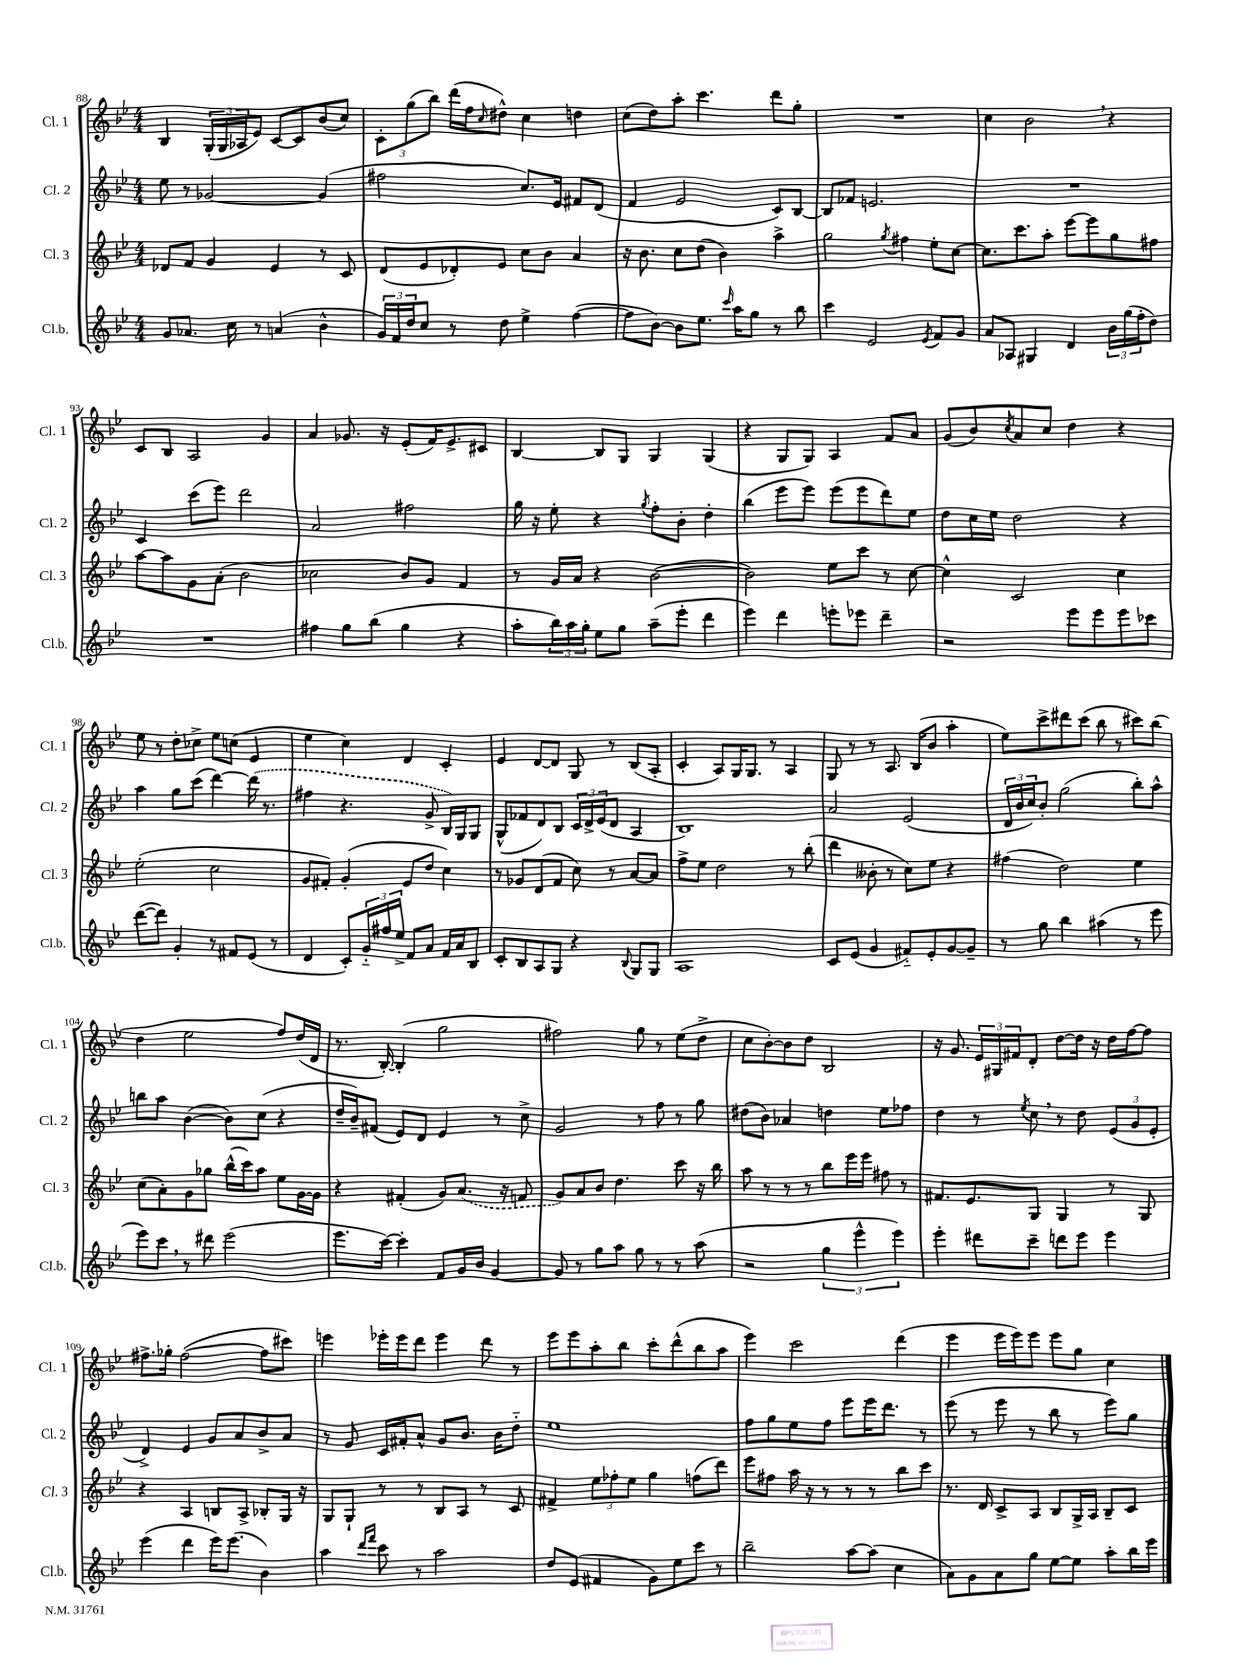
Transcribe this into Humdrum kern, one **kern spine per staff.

**kern	**kern	**kern	**kern
*part4	*part3	*part2	*part1
*staff4	*staff3	*staff2	*staff1
*I"Cl.b.	*I"Cl. 3	*I"Cl. 2	*I"Cl. 1
*I'Cl.b.	*I'Cl. 3	*I'Cl. 2	*I'Cl. 1
*clefG2	*clefG2	*clefG2	*clefG2
*k[b-e-]	*k[b-e-]	*k[b-e-]	*k[b-e-]
*M4/4	*M4/4	*M4/4	*M4/4
=88	=88	=88	=88
8g/L	8d-X/L	8ee-\	4B-/
8.a-X/J	8f/J	8r	.
.	4g/	[2g-X/	(24G'/LL
.	.	.	24G/
16cc\	.	.	.
.	.	.	24A-X/J
8r	.	.	8e-/J)
(4an/	4e-/	.	[8c/L
.	.	.	8c/]
4b-^^\	8r	(4g-/]	(8b-/
.	8c/	.	8cc/J)
=89	=89	=89	=89
24g/LL)	(8d/L	2ff#X\	12c'\L
24f/	.	.	.
24dd/J	.	.	(12gg\
8cc/J	8e-/	.	.
.	.	.	12bb-\J)
8r	8d-X'/)	.	(16ddd\LL
.	.	.	16ff\J
.	.	.	16qqcc/
8dd\	8e-/J	.	8dd#X^^\J)
4ee-^\	8cc\L	8.cc/L)	4cc\
.	8b-\J	.	.
.	.	16e-/Jk	.
([4ff\	4a/	8f#X/L	4ddn\
.	.	(8d/J	.
=90	=90	=90	=90
8ff\L]	16r	4f/	(8cc\L
.	8.b-\	.	.
[8b-\J)	.	.	8dd\)
8b-\L]	8cc\L	2e-/	8aa'\J
8.ee-\J	(8dd\J	.	4.ccc\
.	4b-\)	.	.
16qqccc/	.	.	.
16aa\KL	.	.	.
8gg\J	.	.	.
8r	4aa^\	8c/L)	8ddd\L
8bb-\	.	[8B-/J	8gg'\J
=91	=91	=91	=91
4ccc\	2gg\	8B-/L]	1r
.	.	8f-X/J	.
2e-/	.	2.en/	.
.	8qgg/	.	.
.	4ff#X\	.	.
8qe-/	.	.	.
8f/L	8ee-'\L	.	.
8g/J	[8cc\J	.	.
=92	=92	=92	=92
8a/L	8.cc\L]	1r	4cc\
8A-X/J	.	.	.
.	8.ccc\	.	.
4G#X/	.	.	2b-,\
.	8aa'\J	.	.
4d/	[8eee-\L	.	.
.	8eee-\]	.	.
24b-\LL	8gg\	.	4r
(24gg\	.	.	.
24ff'\J	.	.	.
8dd\J)	8ff#X\J	.	.
!!LO:LB:g=z
=93	=93	=93	=93
1r	[8aa\L	4c/	8c/L
.	8aa\]	.	8B-/J
.	8g\	(8ccc\L	2A/
.	(8a'\J	8eee-\J)	.
.	2b-\	2ddd\	.
.	.	.	4g/
=94	=94	=94	=94
4ff#X\	2cc-X\	2a/	4a/
8gg\L	.	.	8.g-X/
(8bb-\J	.	.	.
.	.	.	16r
4gg\	8b-/L)	2ff#X\	(8e-'/L
.	8g/J	.	16f/K)
.	.	.	8.e-^/
4r	4f/	.	.
.	.	.	8c#X/J
=95	=95	=95	=95
8aa'\L	8r	16gg\	[4B-/
.	.	16r	.
24bb-\L)	16g/LL	8ee-'\	.
24aa\	.	.	.
.	16a/JJ	.	.
24gg'\JJ	.	.	.
8ee-\L	4r	4r	8B-/L]
8gg\J	.	.	8G/J
.	.	8qgg/	.
(8aa~\L	([2b-\	8ff'\L	4G/
8eee-'\J	.	8b-'\J	.
4ddd\	.	4dd'\	(4G/
=96	=96	=96	=96
4eee-\)	2b-\])	(4bb-\	4r
4ddd\	.	8eee-\L	8G/L
.	.	8eee-\J)	8G/J)
8eeen'\L	8ee-\L	(8eee-\L	4A/
8eee-X\J	8ccc\J	8eee-\	.
4ddd~\	8r	8ddd\)	8f/L
.	[8cc\	8ee-\J	8a/J
=97	=97	=97	=97
2r	4cc^^\]	8dd\L	(8g/L
.	.	16cc\L	8b-/)
.	.	16ee-\JJ	.
.	.	.	8qcc/
.	2c/	2dd\	8a/
.	.	.	8cc/J
8eee-\L	.	.	4dd\
8eee-\	.	.	.
8eee-\	4cc\	4r	4r
8ccc-X\J	.	.	.
!!LO:LB:g=z
=98	=98	=98	=98
([8ddd\L	(2ee-'\	4aa\	8ee-\
8ddd\J])	.	.	8r
4g'/	.	8gg\L	8dd'\L
.	.	(8ccc\J	8cc-X^\J
8r	2cc\	[4ddd\)	8ee-\L
8f#X/L	.	.	(8ccn\J
(8e-/J	.	(16ddd\]	4e-/
.	.	8.r	.
8r	.	.	.
=99	=99	=99	=99
4d/	8g/L	4ff#X\	4ee-\
.	8f#X'/J)	.	.
8c'/L)	(4g'/	4.r	4cc\)
24g/L	.	.	.
24ff#X/	.	.	.
24ee-^/JJ	.	.	.
8f/L	8e-/L	.	4d/
8a/J	8dd/J	8g^/	.
16f/LL	4cc\)	16B-/LL)	4c'/
16a/J	.	16G/J	.
8B-/J	.	8G/J	.
=100	=100	=100	=100
8c'/L	8r	(8G^^/L	4e-/
8B-/	8g-X/L	8f-X/	.
8A/	(8d/	8d/)	[8d/L
8G/J	8f/J	8B-/J	8d/J]
4r	8cc\)	24c/LL	8G/
.	.	24d^/	.
.	.	(24e-/J	.
.	8r	8d/J	8r
8qqB-/	.	.	.
8G/L	[8a/L	4A/	(8B-/L
8G/J	8a/J]	.	8A'/J
=101	=101	=101	=101
1A	8ff^\L	1B-)	4c'/
.	8ee-\J	.	.
.	2dd\	.	8A/L)
.	.	.	16G/K
.	.	.	8.G/J
.	.	.	8r
.	8r	.	4A/
.	(8bb-'\	.	.
=102	=102	=102	=102
8c/L	4ddd\	2a/	8G/
(8e-/J	.	.	8r
4g/	8b--X'\	.	8r
.	8r	.	8.A/
8f#X/L)	8cc\L)	(2e-/	.
.	.	.	(16B-/KL
8e-'/	8ee-\J	.	8b-/J
[8g/	4r	.	4aa'\
8g~/J]	.	.	.
=103	=103	=103	=103
8r	(4ff#X\	24d/LL	8ee-\L)
.	.	24b-/	.
.	.	24cc/J)	.
8gg\	.	8b-'/J	8ccc^\
4bb-\	2dd\)	(2gg\	8ddd#X\
.	.	.	(8ccc\J
(4aa#X\	.	.	8bb-\
.	.	.	8r
8r	4ee-\	8bb-'\L)	8ccc#X\L)
8eee-\	.	8aa^^\J	(8bb-\J
!!LO:LB:g=z
=104	=104	=104	=104
8eee-\L)	(8cc\L	8bbn\L	4dd\
8ccc,\J	8a'\)	8aa\J	.
8r	8g\	([4b-\	2ee-\
8ddd#X\	8gg-X\J	.	.
(2eee-\	(16bb-^^\LL	8b-\L])	.
.	16ccc\J)	.	.
.	8aa\J	(8cc\J	.
.	8ee-\L	4r	8ff/L)
.	[16g\L	.	(16dd/L
.	16g\JJ]	.	16d/JJ
=105	=105	=105	=105
8.eee-\L	4r	16dd~/LL	8.r
.	.	16b-~/J)	.
.	.	(8f#X/J	.
[16ccc\Jk)	.	.	[16B-'/)
4ccc'\]	(4f#X'/	8e-/L)	(4B-'/]
.	.	8d/J	.
8f/L	8g/L)	4e-/	2gg\
16g/L	(8.a/J	.	.
16b-/JJ	.	.	.
[4g/	.	8r	.
.	16r	.	.
.	8fn/	8cc^\	.
=106	=106	=106	=106
8g/]	8g/L)	2g/	2ff#X\)
8r	8a/	.	.
8gg\L	8b-/J	.	.
8aa\J	4.dd\	.	.
8gg\	.	8r	8gg\
8r	.	8ff\	8r
8r	8ccc\	8r	(8ee-\L
(8aa\	16r	8gg\	8dd^\J
.	16bb-\	.	.
=107	=107	=107	=107
2r	8aa\	(8dd#X\L	8cc\L
.	8r	8b-\J)	[8b-'\)
.	8r	4a-X/	8b-\]
.	8r	.	8dd\J
6gg\	8bb-\L	4ddn\	2B-/
.	16eee-\L	.	.
6eee-^^\	.	.	.
.	16eee-\JJ	.	.
.	8ff#X\	8ee-\L	.
6eee-\)	.	.	.
.	8r	8ff-X\J	.
=108	=108	=108	=108
4eee-'\	8.f#X/L	4dd\	16r
.	.	.	8.g/
.	8.e-/	.	.
8ddd#X\L	.	8r	24e-/LL
.	.	.	24G#X/
.	.	.	24f#X/J
.	.	8qee-/	.
8ccc~\J	8G/J	8cc,\	8d'/J
8dddn\L	4G/	8r	[8dd\L
8eee-\J	.	8dd\	16dd\Jk]
.	.	.	16r
4eee-\	8r	(12e-/L	16dd\LL
.	.	.	[16ff\J
.	.	12g/	.
.	8G/	.	8ff\J]
.	.	12e-'/J	.
!!LO:LB:g=z
=109	=109	=109	=109
(4eee-\	4r	4d^/)	8.ff#X^\L
.	.	.	16gg-X'\Jk
4ddd\	4A/	4e-/	([2ff#\
16eee-\KL)	8Bn/L	8g/L	.
(8.eee-\J	.	.	.
.	8A^/J	8a/	.
4b-\)	8B-X'/L	8b-^/	8ff#\L]
.	16G/Jk	8a/J	8ccc#X\J)
.	16r	.	.
=110	=110	=110	=110
4aa\	8G/L	8r	4eeen\
.	8G`/J	8g/	.
16qqddd/LL	.	.	.
16qqfff/JJ	.	.	.
8ccc\	8r	16c/LL	16eee-X'\LL
.	.	16f#X'/J	16eee-\J
8r	8r	8a^^/J	8ddd\J
2aa\	8B-/L	8g/L	4eee-\
.	8A/J	8.b-/J	.
.	8r	.	8ddd\
.	.	16b-\KL	.
.	8c/	8dd\J	8r
=111	=111	=111	=111
8dd/L	4f#X^/	1ee-	8eee-\L
(8e-/J	.	.	8eee-\
4f#X/	12ee-\L	.	8aa'\
.	12ff-X'\	.	.
.	.	.	8bb-\J
.	12ee-\J	.	.
8g\L)	4gg\	.	8ccc'\L
8ee-\	.	.	(8ddd^^\
8ccc\J	(8ffn\L	.	8bb-\
8r	8ddd\J)	.	8aa\J
=112	=112	=112	=112
2bb-~\	8eee-\L	8ff\L	4eee-\)
.	8ff#X\J	8gg\	.
.	16aa\	8ee-\	2ccc\
.	16r	.	.
.	8r	8ff\J	.
[8aa\L	8r	8eee-\L	.
(8aa\J]	8r	16eee-\K	.
.	.	8.ddd\J	.
4cc\	8bb-\L	.	(4ddd\
.	8ccc\J	8r	.
=113	=113	=113	=113
8a\L)	8.r	(8eee-\	4eee-\
8g\	.	8r	.
.	16d/	.	.
8a\	8c^/L	8eee-\	16eee-\LL
.	.	.	16eee-\J)
8gg\J	8A/J	8r	8eee-\J
[8ee-\L	8B-/L	8bb-\	8eee-\L
8ee-\J]	16G^/L	8r	8gg\J
.	16A/JJ	.	.
8aa'\L	8B-~/L	8eee-\L)	4cc\
16bb-\L	8c/J	8gg\J	.
16eee-\JJ	.	.	.
==	==	==	==
*-	*-	*-	*-
